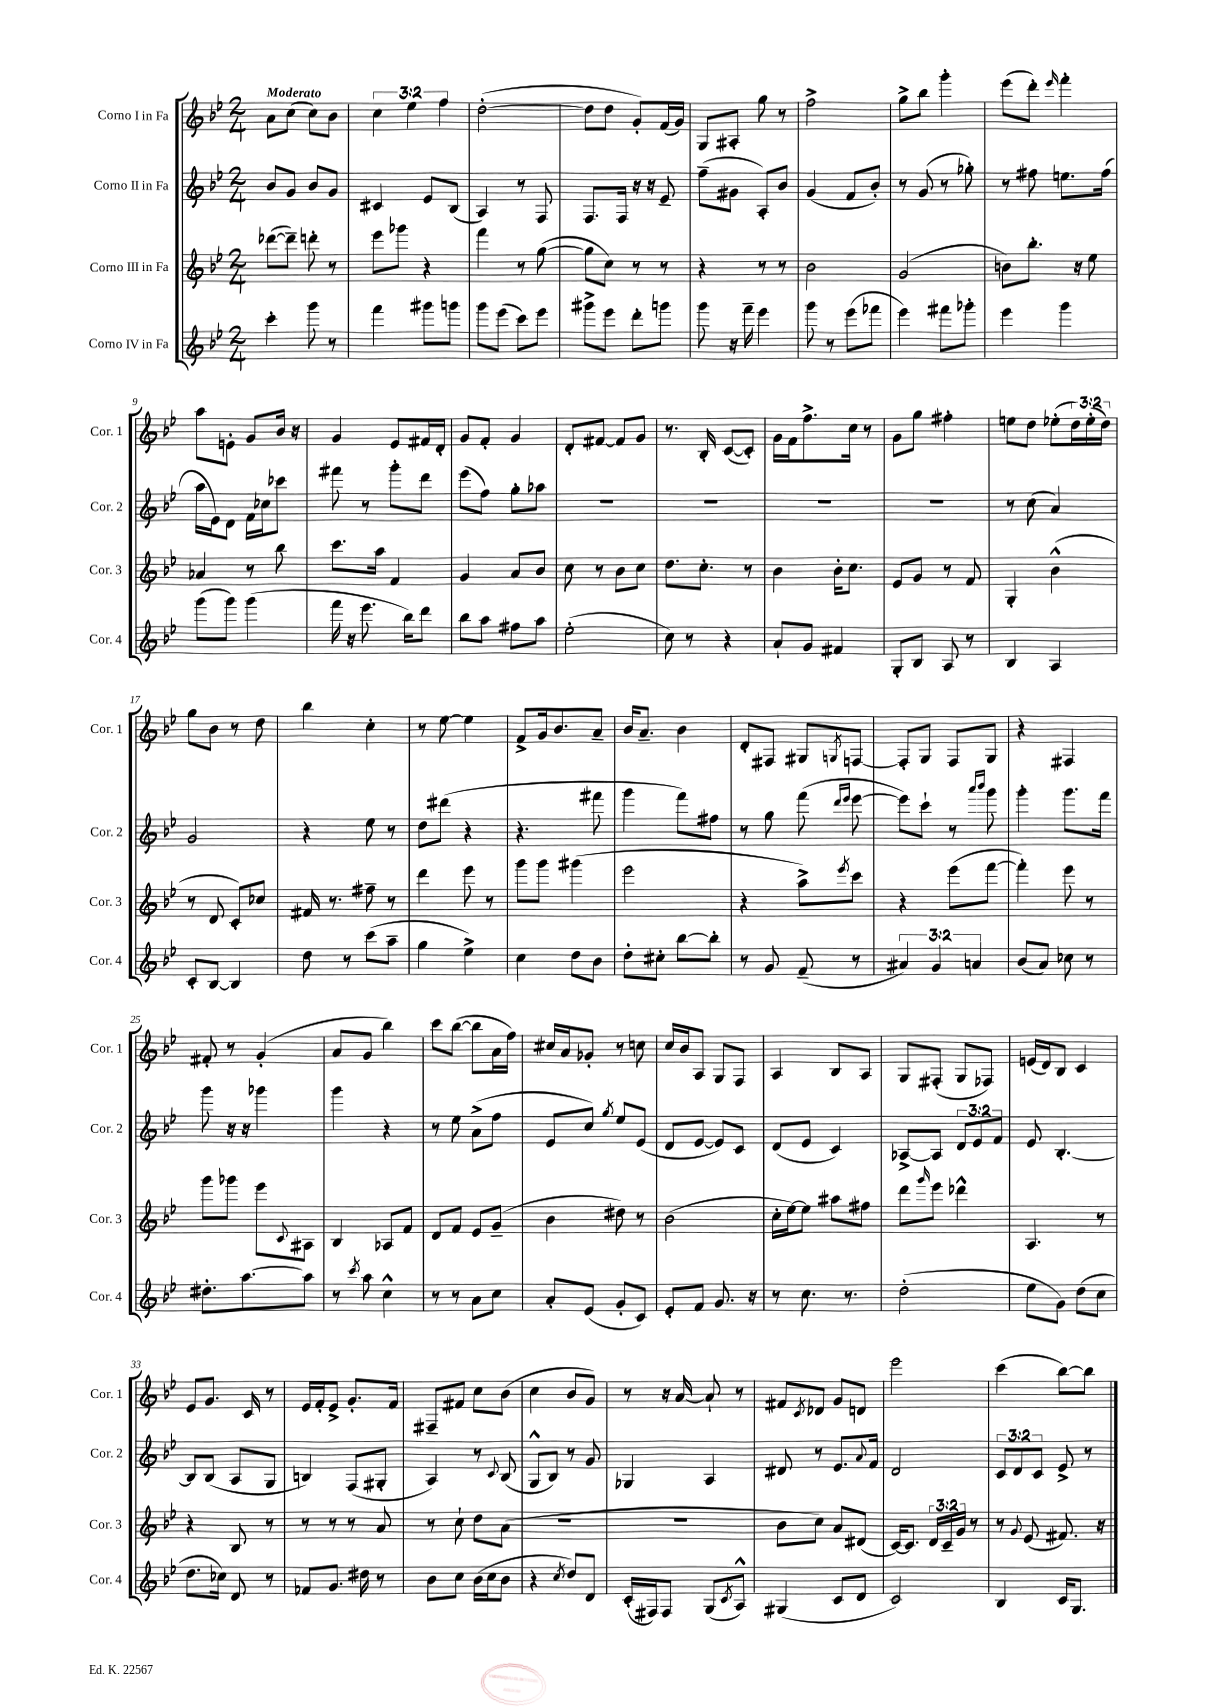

**kern	**kern	**kern	**kern
*part4	*part3	*part2	*part1
*staff4	*staff3	*staff2	*staff1
*I"Corno IV in Fa	*I"Corno III in Fa	*I"Corno II in Fa	*I"Corno I in Fa
*I'Cor. 4	*I'Cor. 3	*I'Cor. 2	*I'Cor. 1
*clefG2	*clefG2	*clefG2	*clefG2
*k[b-e-]	*k[b-e-]	*k[b-e-]	*k[b-e-]
*M2/4	*M2/4	*M2/4	*M2/4
=1	=1	=1	=1
!	!	!	!LO:TX:a:B:t=Moderato
4ccc'\	([8ddd-X\L	8b-/L	8a\L
.	8ddd-~\J])	8g/J	(8cc\J
8ggg\	8dddn'\	8b-/L	8cc\L)
8r	8r	8g/J	8b-\J
=2	=2	=2	=2
4fff\	8eee-\L	4c#X/	6cc\
.	8ggg-X\J	.	.
.	.	.	6ee-\
8ggg#X\L	4r	8e-/L	.
.	.	.	6ff\
8gggn\J	.	(8B-/J	.
=3	=3	=3	=3
8ggg\L	4fff\	4A/)	([2dd'\
(8eee-\J	.	.	.
8ccc\L)	8r	8r	.
8eee-\J	([8gg\	8F/	.
=4	=4	=4	=4
8ggg#X^\L	8gg\L]	8.F/L	8dd\L]
8eee-\J	8cc\J)	.	8dd\J
.	.	16F/Jk	.
8ddd'\L	8r	16r	8g'/L)
.	.	16r	.
8gggn\J	8r	8e-~/	(16f/L
.	.	.	16g/JJ)
=5	=5	=5	=5
8ggg\	4r	(8ff~\L	8G/L
16r	.	8g#X\J	8A#X'/J
16fff~\	.	.	.
4eee-\	8r	8A'/L)	8gg\
.	8r	8b-/J	8r
=6	=6	=6	=6
8ggg\	2b-\	(4g/	2ff^\
8r	.	.	.
(8eee-\L	.	8f/L	.
8fff-X\J	.	8b-'/J)	.
=7	=7	=7	=7
4eee-\)	(2g/	8r	8gg^\L
.	.	(8g/	8bb-\J
8fff#X\L	.	8r	4ggg'\
8ggg-X'\J	.	8gg-X'\)	.
=8	=8	=8	=8
4eee-\	8bn\L)	8r	(8eee-\L
.	8.bb-'\J	8ff#X\	8ddd'\J)
.	.	.	16qqeee-/
4ggg\	.	8.een\L	4fff'\
.	16r	.	.
.	8ee-\	.	.
.	.	(16ff#\Jk	.
!!LO:LB:g=z
=9	=9	=9	=9
(8ggg\L	4a-X/	16aa\LL	8aa\L
.	.	16e-\J)	.
8ggg\J)	.	8d\J	8en'\J
(4ggg\	8r	16f\LL	8g/L
.	.	16cc-X\J	.
.	8bb-\	8ccc-X\J	16b-/Jk
.	.	.	16r
=10	=10	=10	=10
16fff\	8.ccc\L	8fff#X\	4g/
16r	.	.	.
8.eee-\	.	8r	.
.	16aa\Jk	.	.
.	4f/	8ggg'\L	8e-/L
16bb-\KL)	.	.	.
8ddd\J	.	8ddd\J	16f#X/L
.	.	.	16d'/JJ
=11	=11	=11	=11
8bb-\L	4g/	(8eee-\L	8g/L
8aa\J	.	8ff\J)	8f'/J
8ff#X\L	8a/L	8gg'\L	4g/
8aa\J	8b-/J	8aa-X\J	.
=12	=12	=12	=12
(2ee-'\	8cc\	2r	8d'/L
.	8r	.	[8f#X/J
.	8b-\L	.	8f#/L]
.	8cc\J	.	8g/J
=13	=13	=13	=13
8cc\)	8.dd\L	2r	8.r
8r	.	.	.
.	8.cc'\J	.	16B-'/
4r	.	.	([8c/L
.	8r	.	8c'/J])
=14	=14	=14	=14
8a`/L	4b-\	2r	16g\LL
.	.	.	16f\J
8g/J	.	.	8.ff^\
4f#X/	16b-'\KL	.	.
.	8.cc\J	.	16cc\Jk
.	.	.	8r
=15	=15	=15	=15
8G'/L	8e-/L	2r	8g\L
8B-/J	8g/J	.	8gg\J
8A/	8r	.	4ff#X'\
8r	8f/	.	.
=16	=16	=16	=16
4B-/	4G'/	8r	8een\L
.	.	(8cc\	8dd\J
4A/	(4b-^^\	4a/)	(8ee-X'\L
.	.	.	24dd\L)
.	.	.	(24ee-'\
.	.	.	24dd\JJ)
!!LO:LB:g=z
=17	=17	=17	=17
8c'/L	8r	2g/	8gg\L
[8B-/J	8d/	.	8b-\J
4B-/]	8c'/L)	.	8r
.	8cc-X/J	.	8dd\
=18	=18	=18	=18
8dd\	16f#X/	4r	4bb-\
.	8.r	.	.
8r	.	.	.
(8ccc\L	8ff#X~\	8ee-\	4cc'\
8aa~\J	8r	8r	.
=19	=19	=19	=19
4gg\	4ddd\	8dd\L	8r
.	.	(8ddd#X\J	[8ee-\
4ee-^\)	8eee-\	4r	4ee-\]
.	8r	.	.
=20	=20	=20	=20
4cc\	8ggg\L	4.r	8f^/L
.	8ggg\J	.	16g/k
.	.	.	8.b-/
8dd\L	(4ggg#X\	.	.
8b-\J	.	8fff#X\	8a~/J
=21	=21	=21	=21
8dd'\L	2eee-\	4ggg\	16b-/KL
.	.	.	8.a~/J
8cc#X'\J	.	.	.
[8bb-\L	.	8fff\L)	4b-\
8bb-'\J]	.	8ff#X\J	.
=22	=22	=22	=22
8r	4r	8r	8d'/L
8g/	.	8gg\	8F#X/J
(8f~/	8aa^\L)	(8fff\	8G#X/L
.	.	16qqddd/LL	.
.	8qeee-/	16qqeee-/JJ	8qGn/
8r	8ccc\J	[8eee-\	[8Fn/J
=23	=23	=23	=23
6a#X/)	4r	8eee-\L])	8F'/L]
.	.	8ccc`\J	8G/J
6g/	.	.	.
.	(8eee-\L	8r	8F/L
6an/	.	.	.
.	.	16qqaaa/LL	.
.	.	16qqbbb-/JJ	.
.	[8fff\J	8ggg\	8G/J
=24	=24	=24	=24
(8b-/L	4fff'\])	4ggg'\	4r
8a/J)	.	.	.
8cc-X\	8eee-\	8.ggg\L	4F#X/
8r	8r	.	.
.	.	16fff\Jk	.
!!LO:LB:g=z
=25	=25	=25	=25
8.dd#X'\L	8ggg\L	8ggg\	8f#X'/
.	8ggg-X\J	16r	8r
[8.aa\	.	16r	.
.	8eee-\L	4ggg-X\	(4g'/
.	8qqc/	.	.
8aa\J]	8A#X\J	.	.
=26	=26	=26	=26
8r	4B-/	4ggg\	8a/L
8qccc/	.	.	.
8aa\	.	.	8g/J
4cc^^\	8A-X/L	4r	4bb-\)
.	8f/J	.	.
=27	=27	=27	=27
8r	8d/L	8r	8ccc\L
8r	8f/J	8ee-\	([8bb-\J
8a\L	8e-/L	(8a^\L	8bb-\L]
8cc\J	(8g~/J	8ff\J	16a\L
.	.	.	16ff\JJ)
=28	=28	=28	=28
8a'/L	4b-\	8e-/L	16cc#X/LL
.	.	.	16a/J
(8e-/J	.	8cc/J)	8g-X'/J
.	.	8qgg/	.
8g'/L	8dd#X\)	8ee-/L	8r
8c/J)	8r	(8e-/J	8ccn\
=29	=29	=29	=29
8e-'/L	(2b-\	8d/L	16cc/LL
.	.	.	16b-/J
8f/J	.	[8e-/J	8A/J
8.g/	.	8e-/L])	8G/L
.	.	8c/J	8F/J
16r	.	.	.
=30	=30	=30	=30
8r	16cc'\LL	(8d/L	4A/
.	[16ee-\J)	.	.
8.cc\	8ee-\J]	8e-/J	.
.	8aa#X\L	4c/)	8B-/L
8.r	.	.	.
.	8ff#X\J	.	8A/J
=31	=31	=31	=31
(2dd'\	8ddd\L	[8A-X^/L	8G/L
.	16qqggg/	.	.
.	8eee-\J	8A-/J]	(8F#X'/J
.	4ddd-X^^\	12d/L	8G/L
.	.	12e-/	.
.	.	.	8F-X/J)
.	.	12f/J	.
=32	=32	=32	=32
8ee-\L	4.A/	8e-/	(16en/LL
.	.	.	16d/J)
8g\J)	.	[4.B-'/	8B-/J
(8dd\L	.	.	4c/
8cc\J	8r	.	.
!!LO:LB:g=z
=33	=33	=33	=33
8.dd\L	4r	8B-/L]	8e-/L
.	.	(8B-/J	8.g/J
16cc-X\Jk)	.	.	.
8d/	8B-/	8A/L	.
.	.	.	16c/
8r	8r	8G/J	8r
=34	=34	=34	=34
8f-X/L	8r	4Bn/)	16e-/LL
.	.	.	16f'/J
8.g/J	8r	.	8e-^/J
.	8r	(8F/L	8.g'/L
16dd#X\	.	.	.
8r	8a/	8G#X'/J	.
.	.	.	16f/Jk
=35	=35	=35	=35
8b-\L	8r	4A/)	8F#X~/L
8cc\J	8cc`\	.	8f#X/J
(16b-\LL	8dd\L	8r	8cc\L
16cc\J	.	.	.
.	.	8qqc/	.
8b-\J	(8a\J	(8B-/	(8b-\J
=36	=36	=36	=36
4r	2r	8G^^/L	4cc\
.	.	8B-/J)	.
8qcc/	.	.	.
8dd/L)	.	8r	8b-/L
8d/J	.	8g/	8g/J)
=37	=37	=37	=37
(16c'/LL	2r	4G-X/	8r
16F#X/J)	.	.	.
8F#/J	.	.	16r
.	.	.	[16a/
(8G/L	.	4A/	8a`/]
8qc/	.	.	.
8A^^/J)	.	.	8r
=38	=38	=38	=38
(4G#X/	8b-\L	8d#X/	8f#X/L
.	.	.	8qc/
.	8cc\J)	8r	8d-X/J
8c/L	8a/L	8.e-/L	8g/L
8d/J	(8d#X/J	.	8dn/J
.	.	8qqa/	.
.	.	16f/Jk	.
=39	=39	=39	=39
2c/)	[16c/KL)	2d/	2eee-\
.	8.c/J]	.	.
.	24d/LL	.	.
.	24c~/	.	.
.	24g/JJ	.	.
.	8r	.	.
=40	=40	=40	=40
4B-/	8r	12c/L	(4ccc\
.	.	12d/	.
.	8qqg/	.	.
.	(8e-/	.	.
.	.	12c/J	.
16c/KL	8.f#X/)	8e-^/	[8bb-\L)
8.G/J	.	.	.
.	.	8r	8bb-\J]
.	16r	.	.
==	==	==	==
*-	*-	*-	*-
